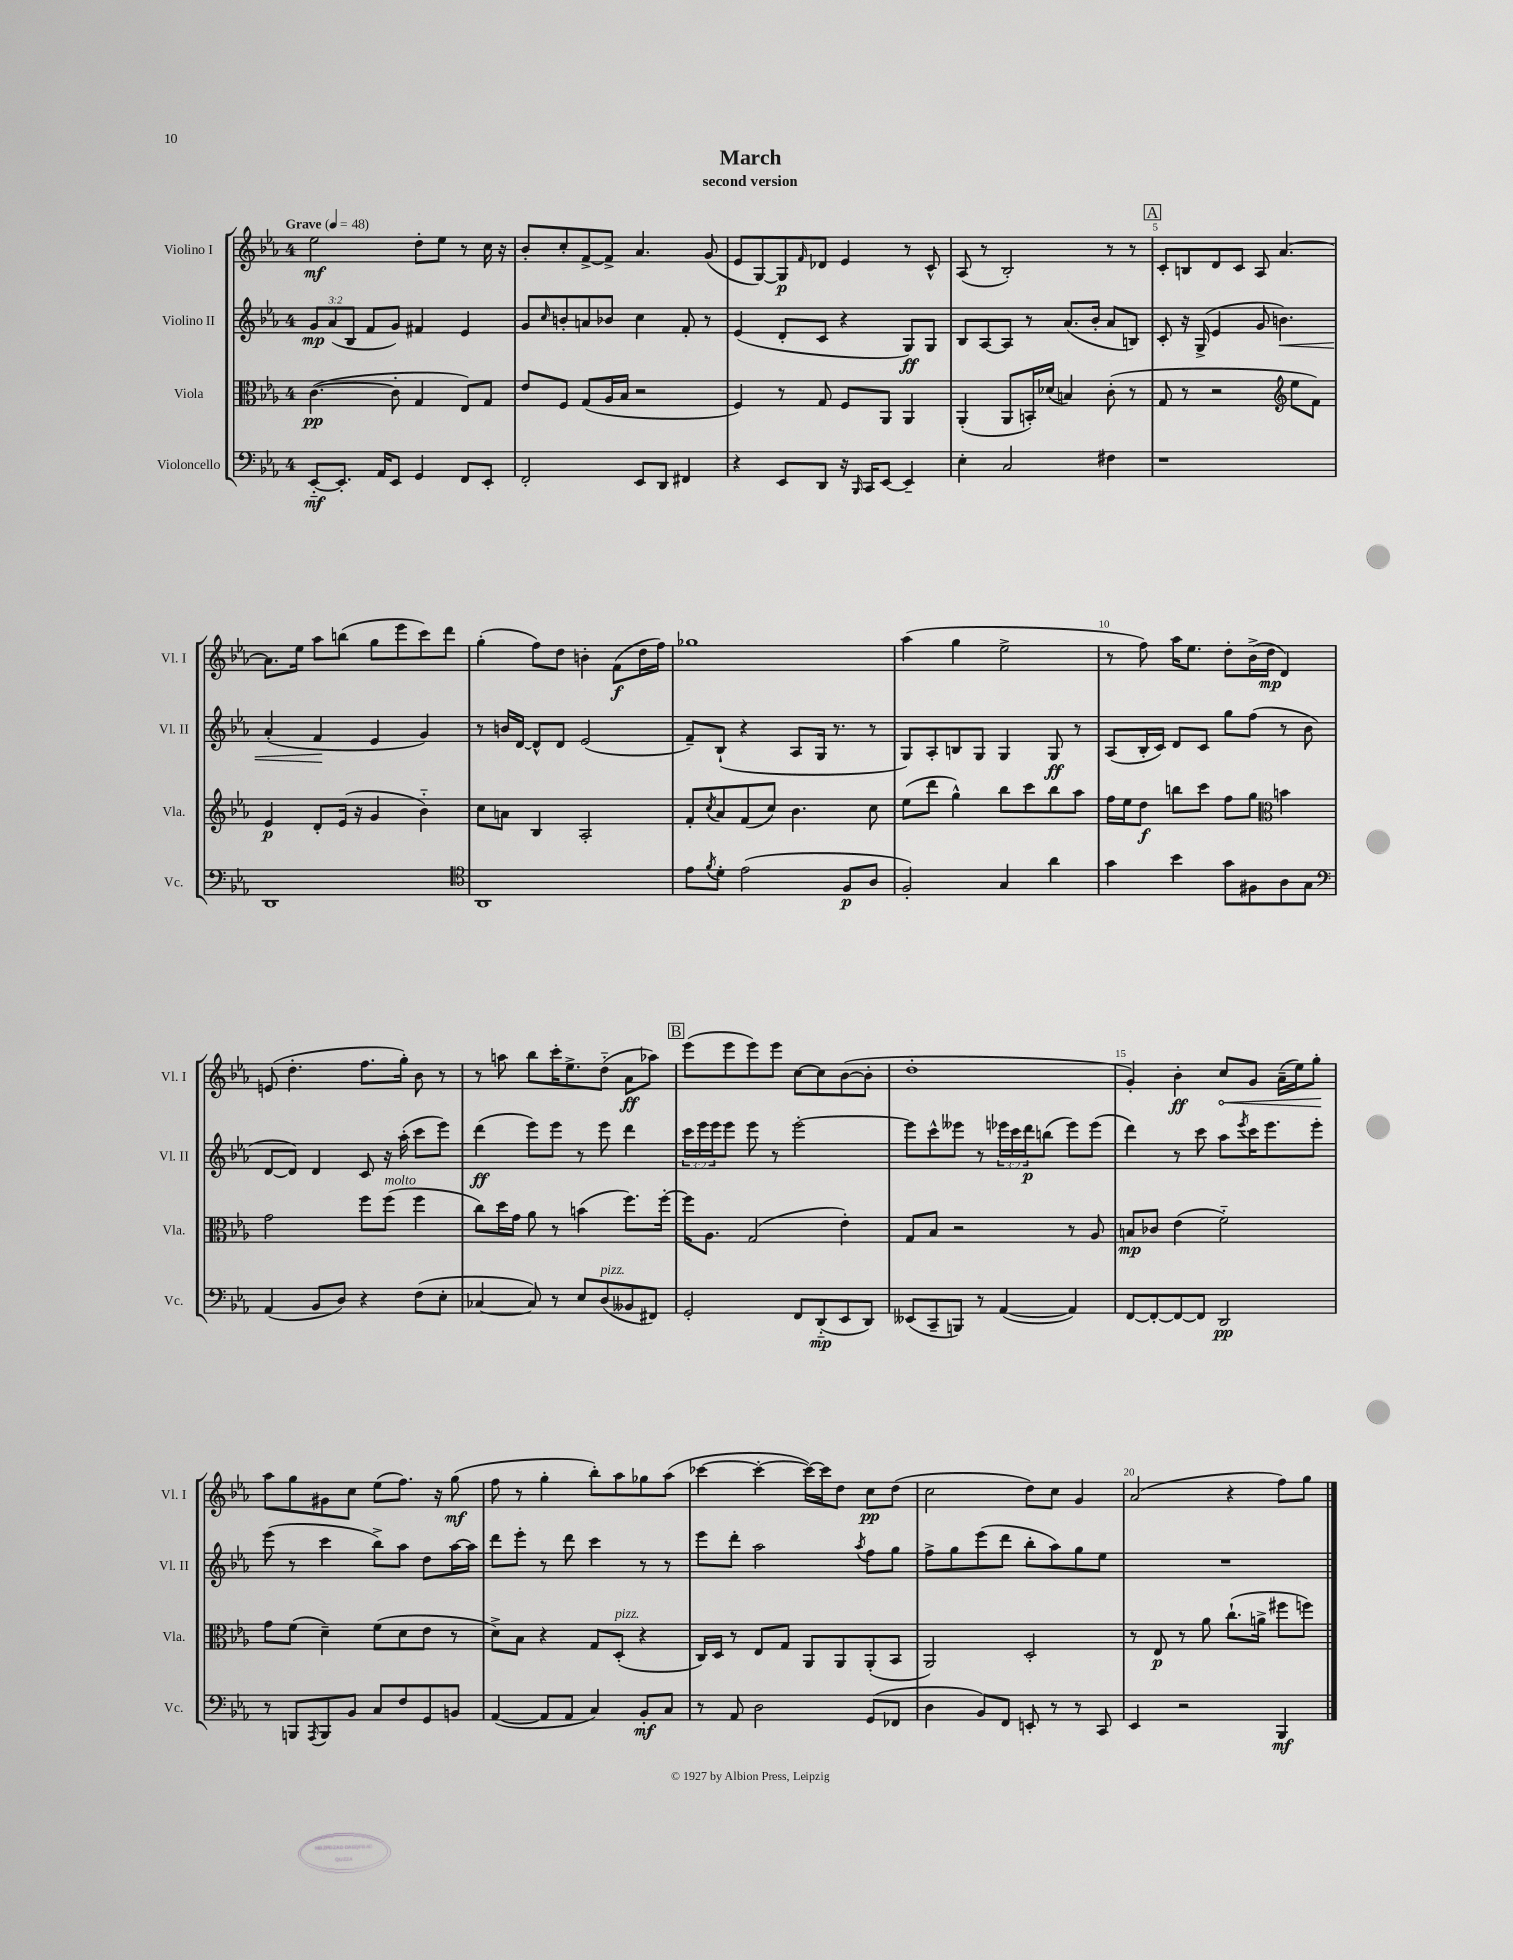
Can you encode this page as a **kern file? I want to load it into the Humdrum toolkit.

**kern	**dynam	**kern	**dynam	**kern	**dynam	**kern	**dynam
*part4	*part4	*part3	*part3	*part2	*part2	*part1	*part1
*staff4	*staff4	*staff3	*staff3	*staff2	*staff2	*staff1	*staff1
*I"Violoncello	*	*I"Viola	*	*I"Violino II	*	*I"Violino I	*
*I'Vc.	*	*I'Vla.	*	*I'Vl. II	*	*I'Vl. I	*
*clefF4	*	*clefC3	*	*clefG2	*	*clefG2	*
*k[b-e-a-]	*	*k[b-e-a-]	*	*k[b-e-a-]	*	*k[b-e-a-]	*
*M4/4	*	*M4/4	*	*M4/4	*	*M4/4	*
*MM48	*	*MM48	*	*MM48	*	*MM48	*
=1	=1	=1	=1	=1	=1	=1	=1
!	!	!	!	!	!	!LO:TX:a:B:t=Grave	!
[8EE-/L	mf	([4.c\	pp	12g/L	mp	2ee-\	mf
.	.	.	.	(12a-/	.	.	.
8.EE-'/J]	.	.	.	.	.	.	.
.	.	.	.	12B-/J	.	.	.
.	.	.	.	8f/L	.	.	.
16AA-/KL	.	.	.	.	.	.	.
8EE-/J	.	8c'\]	.	8g/J)	.	.	.
4GG/	.	4G/	.	4f#X/	.	8dd'\L	.
.	.	.	.	.	.	8ee-\J	.
8FF/L	.	8E-/L)	.	4e-/	.	8r	.
8EE-'/J	.	8G/J	.	.	.	16cc\	.
.	.	.	.	.	.	16r	.
=2	=2	=2	=2	=2	=2	=2	=2
2FF'/	.	8e-/L	.	8g/L	.	8b-'/L	.
.	.	.	.	16qqcc/	.	.	.
.	.	8F/J	.	8bn'/	.	8cc'/	.
.	.	(8G/L	.	8an/	.	[8f^/	.
.	.	16A-/L	.	8b-X/J	.	8f^/J]	.
.	.	16B-/JJ	.	.	.	.	.
8EE-/L	.	2r	.	4cc\	.	4.a-/	.
8DD/J	.	.	.	.	.	.	.
4FF#X/	.	.	.	8f'/	.	.	.
.	.	.	.	8r	.	(8g/	.
=3	=3	=3	=3	=3	=3	=3	=3
4r	.	4F/)	.	(4e-/	.	8e-/L	.
.	.	.	.	.	.	[8G/)	.
8EE-/L	.	8r	.	8d'/L	.	8G/]	p
.	.	.	.	.	.	16qqf/	.
8DD/J	.	8G/	.	8c/J	.	8d-X/J	.
16r	.	8F/L	.	4r	.	4e-/	.
16qqBBB-/	.	.	.	.	.	.	.
16CC/KL	.	.	.	.	.	.	.
[8EE-/J	.	8AA-/J	.	.	.	.	.
4EE-~/]	.	4AA-/	.	8G/L)	ff	8r	.
.	.	.	.	8G/J	.	8c^^/	.
=4	=4	=4	=4	=4	=4	=4	=4
4E-'\	.	(4AA-'/	.	8B-/L	.	(8A-/	.
.	.	.	.	[8A-/	.	8r	.
2C/	.	8AA-/L	.	8A-/J]	.	2B-'/)	.
.	.	16BBn'/L)	.	8r	.	.	.
.	.	(16d-X/JJ	.	.	.	.	.
.	.	4Bn/)	.	(8.a-/L	.	.	.
.	.	.	.	16b-'/Jk	.	.	.
4F#X\	.	(8c'\	.	8a-/L	.	8r	.
.	.	8r	.	8Bn/J)	.	8r	.
!!LO:REH:place=s1:t=A
=5	=5	=5	=5	=5	=5	=5	=5
1r	.	8G/	.	8c'/	.	8c'/L	.
.	.	8r	.	16r	.	8Bn/	.
.	.	.	.	(16G^/	.	.	.
.	.	2r	.	4e-/	.	8d/	.
.	.	.	.	.	.	8c/J	.
.	.	.	.	8g/	.	8A-/	.
!	!	!	!	!	!LO:HP:b	!	!
.	.	.	.	4.bn\)	<	[4.a-/	.
*	*	*clefG2	*	*	*	*	*
.	.	8ee-\L	.	.	.	.	.
.	.	8f\J)	.	.	.	.	.
!!LO:LB:g=z
=6	=6	=6	=6	=6	=6	=6	=6
1DD	.	4e-/	p	(4a-'/	.	8.a-\L]	.
.	.	.	.	.	.	16ee-\Jk	.
.	.	8d'/L	.	4f/	.	8aa-\L	.
.	.	(16e-/Jk	.	.	.	(8bbn\J	.
.	.	16r	.	.	.	.	.
.	.	4g/	.	4e-/	[	8gg\L	.
.	.	.	.	.	.	8eee-\	.
.	.	4b-\)	.	4g/)	.	8ccc\)	.
.	.	.	.	.	.	8ddd\J	.
=7	=7	=7	=7	=7	=7	=7	=7
*clefC4	*	*	*	*	*	*	*
1AA-	.	8cc\L	.	8r	.	(4gg'\	.
.	.	8an\J	.	16bn/LL	.	.	.
.	.	.	.	[16d/JJ	.	.	.
.	.	4B-/	.	8d^^/L]	.	8ff\L)	.
.	.	.	.	8d/J	.	8dd\J	.
.	.	2A-'/	.	(2e-/	.	4bn'\	.
.	.	.	.	.	.	(8f\L	f
.	.	.	.	.	.	16dd\L	.
.	.	.	.	.	.	16ff\JJ)	.
=8	=8	=8	=8	=8	=8	=8	=8
8e-\L	.	8f'/L	.	8f~/L)	.	1gg-X	.
8qf/	.	8qcc/	.	.	.	.	.
8d'\J	.	8a-/	.	(8B-`/J	.	.	.
(2e-\	.	(8f/	.	4r	.	.	.
.	.	8cc/J)	.	.	.	.	.
.	.	4.b-\	.	8A-/L	.	.	.
.	.	.	.	16G/Jk	.	.	.
.	.	.	.	8.r	.	.	.
8F/L	p	.	.	.	.	.	.
8A-/J	.	8cc\	.	8r	.	.	.
=9	=9	=9	=9	=9	=9	=9	=9
2F'/)	.	(8ee-\L	.	8G/L)	.	(4aa-\	.
.	.	8ddd\J	.	8A-'/	.	.	.
.	.	4gg^^\)	.	8Bn/	.	4gg\	.
.	.	.	.	8G/J	.	.	.
4G/	.	8bb-\L	.	4G/	.	2ee-^\	.
.	.	8ccc\	.	.	.	.	.
4a-\	.	8bb-\	.	8G/	ff	.	.
.	.	8aa-\J	.	8r	.	.	.
=10	=10	=10	=10	=10	=10	=10	=10
4g\	.	16ff\LL	.	(8A-/L	.	8r	.
.	.	16ee-\J	.	.	.	.	.
.	.	8dd\J	f	16B-'/L	.	8ff\)	.
.	.	.	.	16c/JJ)	.	.	.
4b-\	.	8bbn\L	.	8d/L	.	16aa-\KL	.
.	.	.	.	.	.	8.ee-\J	.
.	.	8ccc\J	.	8c/J	.	.	.
8g\L	.	8ff\L	.	8gg\L	.	8dd'\L	.
8F#X\	.	8gg\J	.	(8ff\J	.	(16b-^\L	.
.	.	.	.	.	.	16dd\JJ	mp
*	*	*clefC3	*	*	*	*	*
8A-\	.	4bn\	.	8r	.	4d/)	.
8G\J	.	.	.	8b-\	.	.	.
!!LO:LB:g=z
=11	=11	=11	=11	=11	=11	=11	=11
*clefF4	*	*	*	*	*	*	*
(4AA-/	.	2g\	.	[8d/L	.	(8en/	.
.	.	.	.	8d/J])	.	4.dd'\	.
8BB-/L	.	.	.	4d/	.	.	.
8D/J)	.	.	.	.	.	.	.
4r	.	8ff\L	.	8c/	.	8.ff\L	.
!	!	!LO:TX:a:i:t=molto	!	!	!	!	!
.	.	(8ff\J	.	16r	.	.	.
.	.	.	.	(16aa-'\	.	16gg'\Jk)	.
(8F\L	.	4ff\	.	8ccc\L	.	8b-\	.
8E-'\J	.	.	.	8eee-\J)	.	8r	.
=12	=12	=12	=12	=12	=12	=12	=12
[4C-X/	.	8cc\L)	.	(4ddd\	ff	8r	.
.	.	16dd\L	.	.	.	8aan\	.
.	.	16g\JJ	.	.	.	.	.
8C-/])	.	8a-\	.	8eee-\L)	.	8bb-\L	.
8r	.	8r	.	8eee-\J	.	16ccc'\K	.
.	.	.	.	.	.	8.ee-^\	.
8E-/L	.	(4bn\	.	8r	.	.	.
!LO:TX:a:i:t=pizz.	!	!	!	!	!	!	!
(8D/	.	.	.	8eee-\	.	(8dd\J	.
8BB--X/	.	8.ff\L)	.	4ddd\	.	8a-\L	ff
8FF#X/J)	.	.	.	.	.	8aa-X\J)	.
.	.	[16ff'\Jk	.	.	.	.	.
!!LO:REH:place=s1:t=B
=13	=13	=13	=13	=13	=13	=13	=13
2GG'/	.	16ff\KL]	.	24ccc\LL	.	(8eee-\L	.
.	.	.	.	24eee-\	.	.	.
.	.	8.A-\J	.	.	.	.	.
.	.	.	.	24eee-\J	.	.	.
.	.	.	.	8eee-\J	.	8eee-\	.
.	.	(2G/	.	8eee-\	.	8eee-\)	.
.	.	.	.	8r	.	8eee-\J	.
8FF/L	.	.	.	[2eee-'\	.	[8cc\L	.
(8DD/	mp	.	.	.	.	8cc\]	.
8EE-/	.	4e-'\)	.	.	.	([8b-\	.
8DD/J)	.	.	.	.	.	8b-'\J]	.
=14	=14	=14	=14	=14	=14	=14	=14
(8EE--X/L	.	8G/L	.	8eee-\L]	.	1dd'	.
8CC~/	.	8B-/J	.	8ccc^^\	.	.	.
8BBBn/J)	.	2r	.	8eee--X\J	.	.	.
8r	.	.	.	8r	.	.	.
([4AA-/	.	.	.	24eee-X\LL	.	.	.
.	.	.	.	24ccc\	.	.	.
.	.	.	.	24ddd\J	p	.	.
.	.	.	.	(8bbn\J	.	.	.
4AA-/])	.	8r	.	8eee-\L)	.	.	.
.	.	8A-/	.	(8eee-\J	.	.	.
=15	=15	=15	=15	=15	=15	=15	=15
[8FF/L	.	8Bn/L	mp	4ddd\)	.	4g'/)	.
8FF'/_	.	8c-X/J	.	.	.	.	.
8FF/_	.	(4e-\	.	8r	.	4b-'\	ff
8FF/J]	.	.	.	8ccc\	.	.	.
!	!	!	!	!	!	!	!LO:HP:b
2DD/	pp	2f\)	.	8aa-\L	.	8cc/L	<
.	.	.	.	8qeee-/	.	.	.
.	.	.	.	16ccc\K	.	8g/J	.
.	.	.	.	8.eee-\	.	.	.
.	.	.	.	.	.	(16a-~\LL	.
.	.	.	.	.	.	16ee-\J)	.
.	.	.	.	8eee-'\J	.	8gg'\J	.
.	.	.	.	.	.	.	[
!!LO:LB:g=z
=16	=16	=16	=16	=16	=16	=16	=16
8r	.	8g\L	.	(8eee-\	.	8aa-\L	.
8BBBn/L	.	(8f\J	.	8r	.	8gg\	.
8qAAA-/	.	.	.	.	.	.	.
8BBB/	.	4d~\)	.	4ccc\	.	8g#X\	.
8BB-/J	.	.	.	.	.	8cc\J	.
8C/L	.	(8f\L	.	8bb-^\L)	.	(8ee-\L	.
8F/	.	8d\	.	8aa-\J	.	8.ff\J)	.
8GG/	.	8e-\J	.	8dd\L	.	.	.
.	.	.	.	.	.	16r	.
8BBn/J	.	8r	.	[16aa-\L	.	(8gg\	mf
.	.	.	.	16aa-\JJ]	.	.	.
=17	=17	=17	=17	=17	=17	=17	=17
([4AA-/	.	8d^\L)	.	8ddd\L	.	8ff\	.
.	.	8B-\J	.	8eee-'\J	.	8r	.
8AA-/L]	.	4r	.	8r	.	4gg'\	.
8AA-/J	.	.	.	8ddd\	.	.	.
4C/)	.	8G/L	.	4ccc\	.	8bb-'\L)	.
!	!	!LO:TX:a:i:t=pizz.	!	!	!	!	!
.	.	(8D'/J	.	.	.	8aa-\	.
8BB-'/L	mf	4r	.	8r	.	8gg-X\	.
8C/J	.	.	.	8r	.	(8aa-\J	.
=18	=18	=18	=18	=18	=18	=18	=18
8r	.	16C/LL)	.	8eee-\L	.	[4ccc-X\	.
.	.	16D/JJ	.	.	.	.	.
8AA-/	.	8r	.	8ddd'\J	.	.	.
2D\	.	8E-/L	.	2aa-\	.	4ccc-'\_	.
.	.	8G/J	.	.	.	.	.
.	.	8AA-/L	.	.	.	16ccc-\LL_)	.
.	.	.	.	.	.	16ccc-\J]	.
.	.	8AA-/	.	.	.	8dd\J	.
.	.	.	.	8qaa-/	.	.	.
(8GG/L	.	(8AA-'/	.	8ff\L	.	8cc\L	pp
8FF-X/J	.	8BB-/J	.	8gg\J	.	(8dd\J	.
=19	=19	=19	=19	=19	=19	=19	=19
4D\	.	2AA-/)	.	8ff^\L	.	2cc\	.
.	.	.	.	8gg\	.	.	.
8BB-/L)	.	.	.	(8eee-\	.	.	.
8FF/J	.	.	.	8ddd\J	.	.	.
8EEn'/	.	2D'/	.	8bb-'\L	.	8dd\L)	.
8r	.	.	.	8aa-\)	.	8cc\J	.
8r	.	.	.	8gg\	.	4g/	.
8CC/	.	.	.	8ee-\J	.	.	.
=20	=20	=20	=20	=20	=20	=20	=20
4EE-/	.	8r	.	1r	.	(2a-/	.
.	.	8E-/	p	.	.	.	.
2r	.	8r	.	.	.	.	.
.	.	8a-\	.	.	.	.	.
.	.	(8.cc`\L	.	.	.	4r	.
.	.	16an^\Jk	.	.	.	.	.
4BBB-/	mf	8ff#X\L	.	.	.	8ff\L)	.
.	.	8ffn\J)	.	.	.	8gg\J	.
==	==	==	==	==	==	==	==
*-	*-	*-	*-	*-	*-	*-	*-
